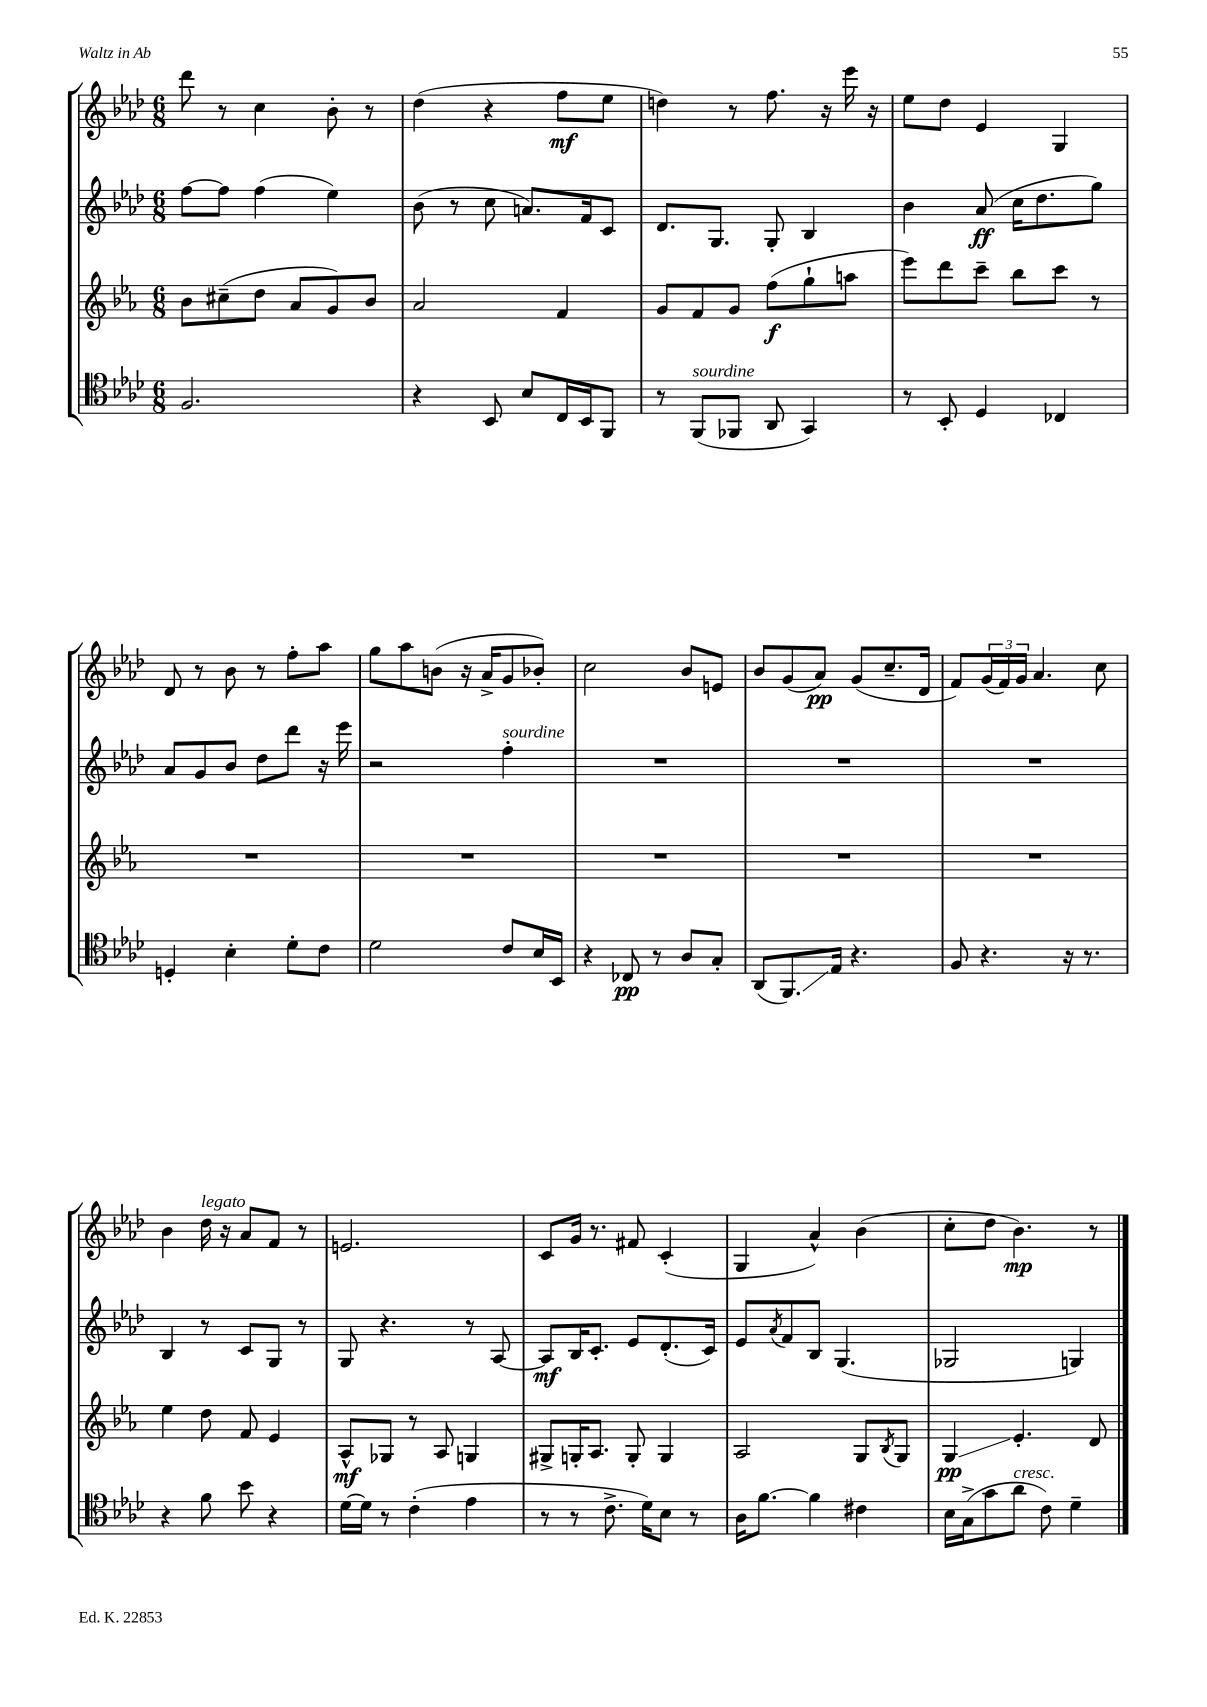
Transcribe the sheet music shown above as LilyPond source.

<<
\new StaffGroup <<
\new Staff = "s0" {
    \clef treble \key aes \major \numericTimeSignature \time 6/8
    des'''8 r8 c''4 bes'8-. r8 |
    des''4( r4 f''8\mf ees''8 |
    d''4) r8 f''8. r16 ees'''16 r16 |
    ees''8 des''8 ees'4 g4 |
    des'8 r8 bes'8 r8 f''8-. aes''8 |
    g''8 aes''8 b'8( r16 aes'16-> g'8 bes'8-.) |
    c''2 bes'8 e'8 |
    bes'8 g'8( aes'8\pp) g'8( c''8.-- des'16 |
    f'8) \tuplet 3/2 { g'16( f'16) g'16 } aes'4. c''8 |
    bes'4 des''16^\markup { \italic "legato" } r16 aes'8 f'8 r8 |
    e'2. |
    c'8 g'16 r8. fis'8 c'4-.( |
    g4 aes'4-^) bes'4( |
    c''8-. des''8 bes'4.\mp) r8 \bar "|." |
}
\new Staff = "s1" {
    \clef treble \key aes \major \numericTimeSignature \time 6/8
    f''8~ f''8 f''4( ees''4) |
    bes'8( r8 c''8 a'8.) f'16 c'8 |
    des'8. g8. g8-. bes4 |
    bes'4 aes'8\ff( c''16 des''8. g''8) |
    aes'8 g'8 bes'8 des''8 des'''8 r16 ees'''16 |
    r2 f''4-.^\markup { \italic "sourdine" } |
    R2. |
    R2. |
    R2. |
    bes4 r8 c'8 g8 r8 |
    g8 r4. r8 aes8~ |
    aes8\mf bes16 c'8.-. ees'8 des'8.-.( c'16) |
    ees'8 \acciaccatura { aes'8 } f'8 bes8 g4.( |
    ges2 g4) \bar "|." |
}
\new Staff = "s2" {
    \clef treble \key ees \major \numericTimeSignature \time 6/8
    bes'8 cis''8--( d''8 aes'8 g'8) bes'8 |
    aes'2 f'4 |
    g'8 f'8 g'8 f''8\f( g''8-! a''8 |
    ees'''8) d'''8 c'''8-- bes''8 c'''8 r8 |
    R2. |
    R2. |
    R2. |
    R2. |
    R2. |
    ees''4 d''8 f'8 ees'4 |
    aes8-^\mf ges8 r8 aes8 g4 |
    gis8-> g16-. aes8. g8-. g4 |
    aes2 g8 \acciaccatura { bes8 } g8 |
    g4\glissando\pp ees'4.-. d'8 \bar "|." |
}
\new Staff = "s3" {
    \clef tenor \key aes \major \numericTimeSignature \time 6/8
    f2. |
    r4 bes,8 bes8 c16 bes,16 f,8 |
    r8 f,8^\markup { \italic "sourdine" }( fes,8 aes,8 g,4) |
    r8 bes,8-. des4 ces4 |
    d4-. bes4-. des'8-. c'8 |
    des'2 c'8 bes16 bes,16 |
    r4 ces8\pp r8 aes8 g8-. |
    aes,8( f,8.\glissando) ees16 r4. |
    f8 r4. r16 r8. |
    r4 f'8 bes'8 r4 |
    des'16~ des'16 r8 c'4-.( ees'4 |
    r8 r8 c'8.-> des'16) bes8 r8 |
    aes16 f'8.~ f'4 cis'4 |
    bes16 g16->( g'8 aes'8^\markup { \italic "cresc." } c'8) des'4-- \bar "|." |
}
>>
>>
\layout { \context { \Score \remove "Bar_number_engraver" } }
